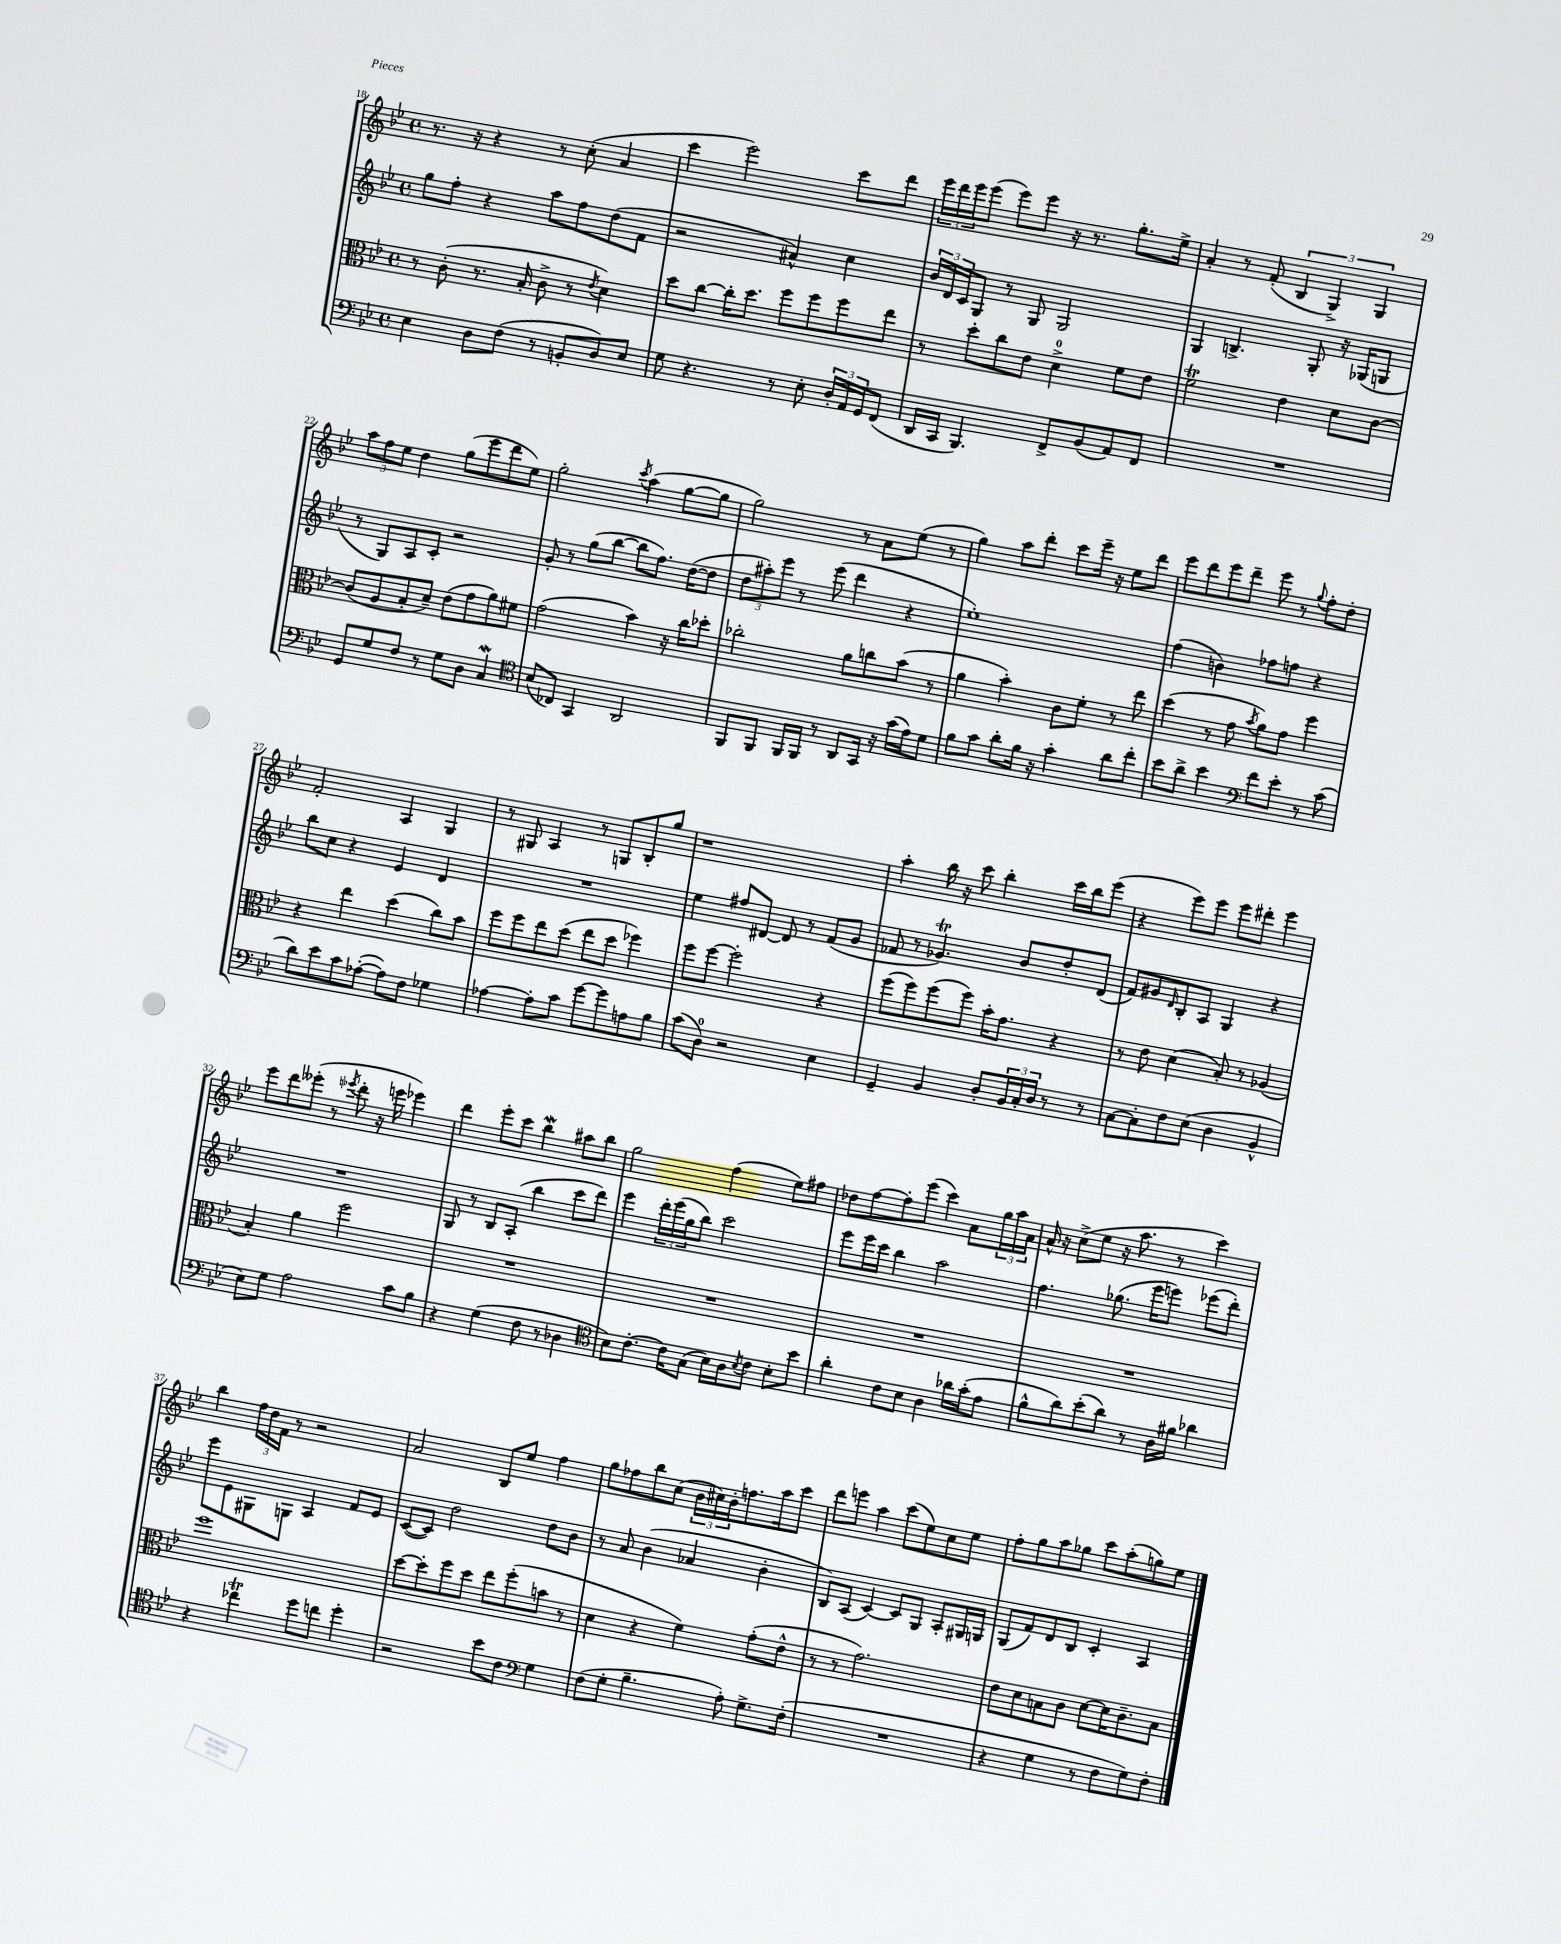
<<
\new StaffGroup <<
\new Staff = "s0" {
    \clef treble \key bes \major \defaultTimeSignature \time 4/4
    r8. r16 r4 r8 c''8-.( a'4 |
    c'''4 ees'''2) c'''8 d'''8 |
    \tuplet 3/2 { ees'''16 d'''16 ees'''16 } ees'''8( ees'''8) ees'''8 r16 r8. g''8.-. ees''16-> |
    a'4-. r8 f'8-.( \tuplet 3/2 { bes4 g4->) g4 } |
    \tuplet 3/2 { a''8 f''8 ees''8 } d''4 g''8( ees'''8 d'''8 ees''8) |
    g''2-. \acciaccatura { c'''8 } a''4( g''8~ g''8 |
    g''2) r8 a'8 ees''8( r8 |
    g''4) a''8 d'''8-. c'''8 ees'''16-- r16 ees''8 d'''8 |
    ees'''8 d'''8 ees'''8 d'''8-- ees'''8 r8 \appoggiatura { g''8 } f''8-. d''8-. |
    f'2-. a4 g4 |
    r8 gis8 a4 r8 g8 bes8-. g''8 |
    r1 |
    a''4-. bes''16 r16 c'''8 bes''4-. c'''16 bes''16 ees'''8( |
    r4 ees'''8) ees'''8 ees'''8 dis'''8-. ees'''4 |
    ees'''8 d'''8 eeses'''8-.( r8 \acciaccatura { ees'''8 } d'''8-. r16 e'''16 ees'''4) |
    d'''4 ees'''8-. c'''8 bes''4\mordent ais''8 bes''8 |
    g''2 f''4( ees''8) fis''8 |
    des''8 f''8~ f''8-. ees'''8( c'''4) a'8 \tuplet 3/2 { g''16 a''16 a'16 } |
    a'16-^ r16 c''8->( ees''8 r16 a''8. r8 c'''4) |
    bes''4 \tuplet 3/2 { f''16 d''16 f'16 } r8 r2 |
    a'2 bes8 ees''8 f''4 |
    g''8 fes''8 bes''8 c''8( \tuplet 3/2 { bes'16 cis''16) bes'16-. } f''8. a''16 c'''8 |
    d'''8 e'''8 a''4 c'''8( ees''8) c''8 ees''8 |
    f''8-. g''8 a''8 ges''8 c'''8 a''8-.( g''8) ees''8 \bar "|." |
}
\new Staff = "s1" {
    \clef treble \key bes \major \defaultTimeSignature \time 4/4
    g''8 f''8-. r4 a''8 f''8 d''8( f'8 |
    r2 ais'4-^) c''4 |
    \tuplet 3/2 { bes'16 d'16 c'16 } g8 r8 g8 g2 |
    g4 b4.-> g8-. r16 ges16( g8 |
    r8 g8) a8 c'8-. r2 |
    g'8-. r8 g''8( bes''8~ bes''8 f''8.) d''16~( d''8 |
    \tuplet 3/2 { d''8 ais''8-.) ees'''8 } r8 ees'''8( d'''4 r4 |
    ees''1-.) |
    f''4( b'4) fes''8 f''8 r4 |
    bes''8 c''8 r4 ees'4 d'4 |
    R1 |
    ees''4 fis''8 dis'8~ dis'8 r8 f'8( g'8 |
    fes'8 r8 ges'4.\trill) bes'8 d''8-. d'8( |
    f'8) gis'8 \grace { d'16 } bes8-. a8 g4 r4 |
    R1 |
    g8 r8 bes8 a8-.( bes''4 c'''8 d'''8) |
    ees'''4 \tuplet 3/2 { d'''16-. ees'''16( g''16 } bes''8) c'''2 |
    ees'''8 ees'''16 c'''16 bes''4 a''2 |
    f''4. ges''8.( ees'''16 e'''8) ees'''8( d'''8-.) |
    ees'''8 ees'8 gis8 g8 a4 f'8 ees'8 |
    c'8~( c'8) d''2 d''8 bes'8 |
    r8 a'8 bes'4( aes'4 bes'4-. |
    bes8) a8( c'4~) c'8 g8 a8-. gis16 g16 |
    g8( f'8) d'8 bes8 c'4-. a4 \bar "|." |
}
\new Staff = "s2" {
    \clef alto \key bes \major \defaultTimeSignature \time 4/4
    r8 c'8-.( r8. bes16-. c'8-> r8 \acciaccatura { ees'8 } d'4) |
    d''8 c''8~ c''16-. d''8. f''8 f''8 f''8 ees''8 |
    r8 d''8-. c''8 ees'8 d'4-0-> f'8 ees'8 |
    f'2\trill ees'4 d'8 c'8~ |
    c'8( a8 bes8-. d'8--) ees'8( g'8 a'8) fis'8 |
    g'2( bes'4) r16 c''16 des''8-. |
    ces''2-. a'8 c''8 bes'8( r8 |
    a'4 bes'4-.) c'8 f'8-. r8 ees''8 |
    d''4( r8 g'8 \acciaccatura { bes'8 } a'8) g'8 f''4 |
    r4 ees''4 d''4( c''8) bes'8 |
    f''8 f''8 ees''8 d''8( ees''8 d''8 fes''4) |
    f''8 f''8~ f''2-. r4 |
    f''8( f''8) f''8( f''8) bes'16-. g'8. r4 |
    r8 ees'8 d'4( bes8-.) r8 aes4( |
    bes4-.) a'4 f''2 |
    R1 |
    R1 |
    R1 |
    R1 |
    f''1 |
    d''8~ d''8-. f''8 d''8 ees''8 f''8-.( b'8 r8 |
    d'4 r4 f'4) g'8-.( ees'8-^ |
    r8 r8 g'2.) |
    ees'8 d'8 b8 c'8 d'8~ d'16 c'8.-- b8 \bar "|." |
}
\new Staff = "s3" {
    \clef bass \key bes \major \defaultTimeSignature \time 4/4
    ees4 d8 f8( r8 b,8-. d8) ees8 |
    g8 r4. r8 ees8-. \tuplet 3/2 { d16-. a,16 g,16 } f,8( |
    d,16 c,16 bes,,4.) f,8-> bes,8( a,8) f,8 |
    R1 |
    g,8 g8 f8 r8 g8 d8 c4\mordent |
    \clef tenor bes8( ces8) g,4 a,2 |
    f,8 f,8 f,16 f,16 r8 a,8 g,16 r16 g'16( ees'16) d'8 |
    f'8 g'8 a'8-. f'16 r16 g'4-. a'8 c''8-. |
    bes'8 a'8-> bes'4 \clef bass f'8 ees'8-. r8 c'8( |
    d'8) ees'8 c'8 aes8~-.( aes8) f8 ges4 |
    aes4~ aes8-. c'8 g'8~ g'8 a8 bes8 |
    c'8( d8-0) r2 ees4 |
    g,4-- bes,4 d8-. \tuplet 3/2 { bes,16 c16-. d16 } r8 r8 |
    c8~ c8-. f8 ees8( d4 bes,4-^ |
    ees8) g8 a2 c'8 bes8 |
    r4 g4( f8 r8 des4 |
    \clef tenor bes8) c'8.~-. c'16 g8( bes16) a16 \acciaccatura { bes8 } c'8 bes8-. bes'8 |
    a'4-. c'8 bes8 a4 aes'16 g'16-.( ees'8 |
    f'8-^ a'8) bes'8-.( a'8) r8 a16 fis'16 aes'4 |
    r4 ces''4\trill d''8 c''8 d''4-. |
    r2 bes'8 c'8 \clef bass g4 |
    f8( g8-. bes4.-- a8-.) g8.-> f16-.( |
    R1 |
    r4 g4 r8 f8 g8) f8-. \bar "|." |
}
>>
>>
\layout { \context { \Score currentBarNumber = #18 } }
